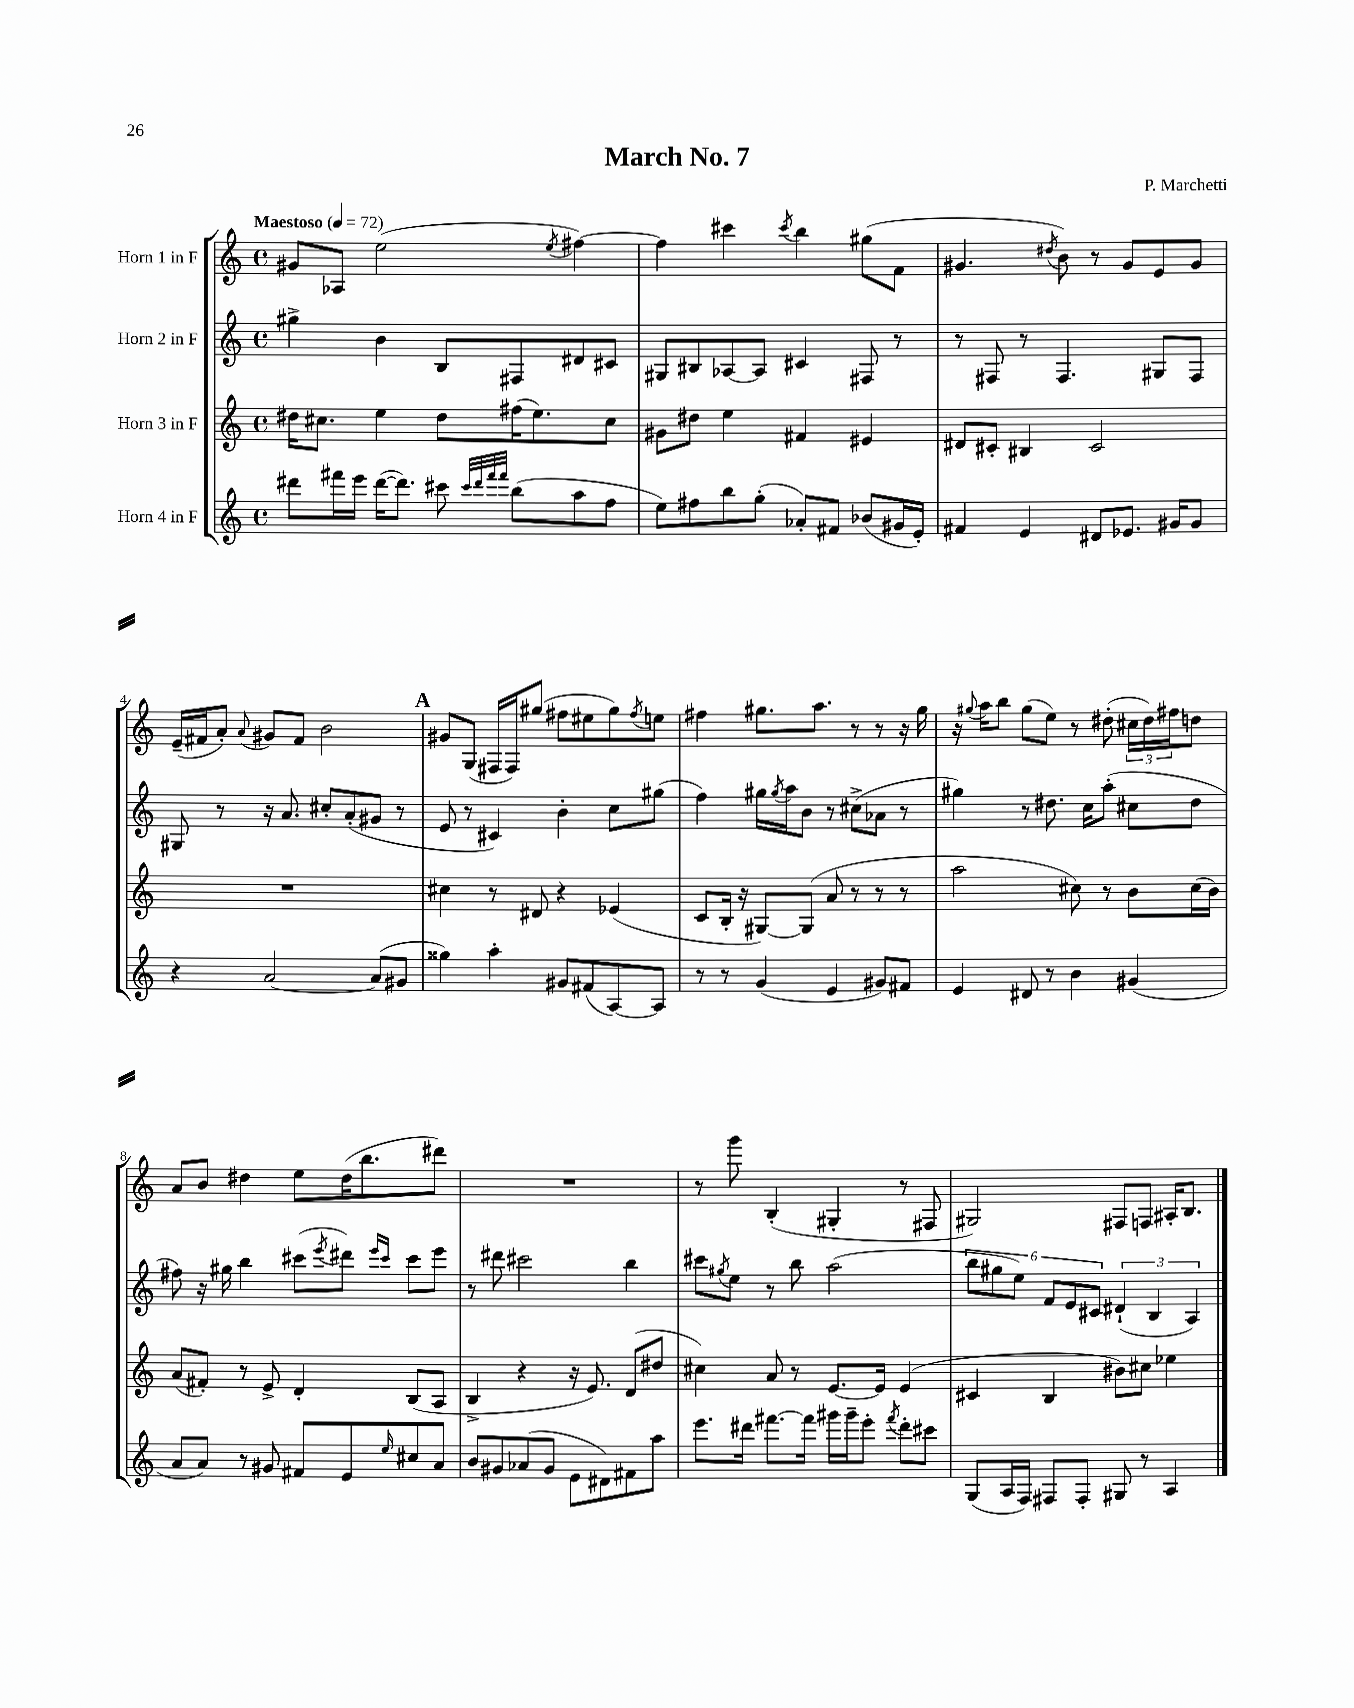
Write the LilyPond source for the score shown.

\header { title = "March No. 7" composer = "P. Marchetti" }
<<
\new StaffGroup <<
\new Staff = "s0" \with { instrumentName = "Horn 1 in F" } {
    \clef treble \key c \major \defaultTimeSignature \time 4/4 \tempo "Maestoso" 4 = 72
    gis'8 aes8 e''2( \acciaccatura { e''8 } fis''4~) |
    fis''4 cis'''4 \acciaccatura { cis'''8 } b''4 gis''8( f'8 |
    gis'4. \acciaccatura { dis''8 } b'8) r8 gis'8 e'8 gis'8 |
    e'16--( fis'16 a'8-.) \appoggiatura { a'8 } gis'8 fis'8 b'2 |
    \mark \markup { \bold "A" } gis'8 g8( fis16 fis16) gis''8( fis''8 eis''8 gis''8) \acciaccatura { fis''8 } e''8 |
    fis''4 gis''8. a''8. r8 r8 r16 gis''16 |
    r16 \appoggiatura { gis''8 } a''16 b''8 gis''8( e''8) r8 dis''8-.( \tuplet 3/2 { cis''16 dis''16) fis''16 } d''8 |
    a'8 b'8 dis''4 e''8 dis''16( b''8. dis'''8) |
    R1 |
    r8 g'''8 b4-.( gis4-. r8 fis8 |
    gis2) fis8 f8 ais16-. b8. \bar "|." |
}
\new Staff = "s1" \with { instrumentName = "Horn 2 in F" } {
    \clef treble \key c \major \defaultTimeSignature \time 4/4
    gis''4-> b'4 b8 fis8 dis'8 cis'8 |
    gis8 bis8 aes8~ aes8 cis'4 fis8 r8 |
    r8 fis8 r8 fis4. gis8 fis8 |
    gis8 r8 r16 a'8. cis''8-. a'8-.( gis'8 r8 |
    \mark \markup { \bold "A" } e'8 r8 cis'4) b'4-. c''8 gis''8( |
    f''4) gis''16 \acciaccatura { gis''8 } a''16 b'8 r8 cis''8->( aes'8 r8 |
    gis''4) r8 dis''8. c''16 a''8-.( cis''8 dis''8 |
    fis''8) r16 gis''16 b''4 cis'''8( \acciaccatura { e'''8 } dis'''8) \grace { e'''16 cis'''16 } cis'''8 e'''8 |
    r8 dis'''8 cis'''2 b''4 |
    cis'''8 \acciaccatura { gis''8 } e''8 r8 b''8 a''2( |
    \tuplet 6/4 { b''8 gis''8 e''8) f'8 e'8 cis'8 } \tuplet 3/2 { dis'4-!( b4 a4) } \bar "|." |
}
\new Staff = "s2" \with { instrumentName = "Horn 3 in F" } {
    \clef treble \key c \major \defaultTimeSignature \time 4/4
    dis''16 cis''8. e''4 dis''8 fis''16( e''8.) cis''8 |
    gis'8 dis''8 e''4 fis'4 eis'4 |
    dis'8 cis'8-. bis4 cis'2 |
    R1 |
    \mark \markup { \bold "A" } cis''4 r8 dis'8 r4 ees'4( |
    c'8 b16-. r16 gis8~) gis8( a'8 r8 r8 r8 |
    a''2 cis''8) r8 b'8 cis''16( b'16) |
    a'8( fis'8-.) r8 e'8-> d'4-. b8( a8 |
    b4-> r4 r16 e'8.) d'8( dis''8 |
    cis''4) a'8 r8 e'8.~ e'16 e'4( |
    cis'4 b4 bis'8) cis''8 ees''4 \bar "|." |
}
\new Staff = "s3" \with { instrumentName = "Horn 4 in F" } {
    \clef treble \key c \major \defaultTimeSignature \time 4/4
    dis'''8 fis'''16 e'''16 dis'''16~( dis'''8.) cis'''8 \grace { cis'''32 dis'''32 fis'''32 fis'''32 } b''8( a''8 f''8 |
    e''8) fis''8 b''8 g''8-.( aes'8-.) fis'8 bes'8( gis'16 e'16-.) |
    fis'4 e'4 dis'8 ees'8. gis'16 gis'8 |
    r4 a'2~ a'8( gis'8 |
    \mark \markup { \bold "A" } gisis''4) a''4-. gis'8 fis'8( a8~) a8 |
    r8 r8 g'4( e'4 gis'8) fis'8 |
    e'4 dis'8 r8 b'4 gis'4( |
    a'8 a'8) r8 gis'8 fis'8 e'8 \grace { e''16 } cis''8 a'8 |
    b'8 gis'8 aes'8( gis'8 e'8 dis'8) fis'8 a''8 |
    e'''8. dis'''16 fis'''8.~ fis'''16 gis'''16 gis'''16-- e'''8-. \acciaccatura { fis'''8 } dis'''8-. cis'''8 |
    g8( a16 f16) fis8 fis8-. gis8 r8 a4 \bar "|." |
}
>>
>>
